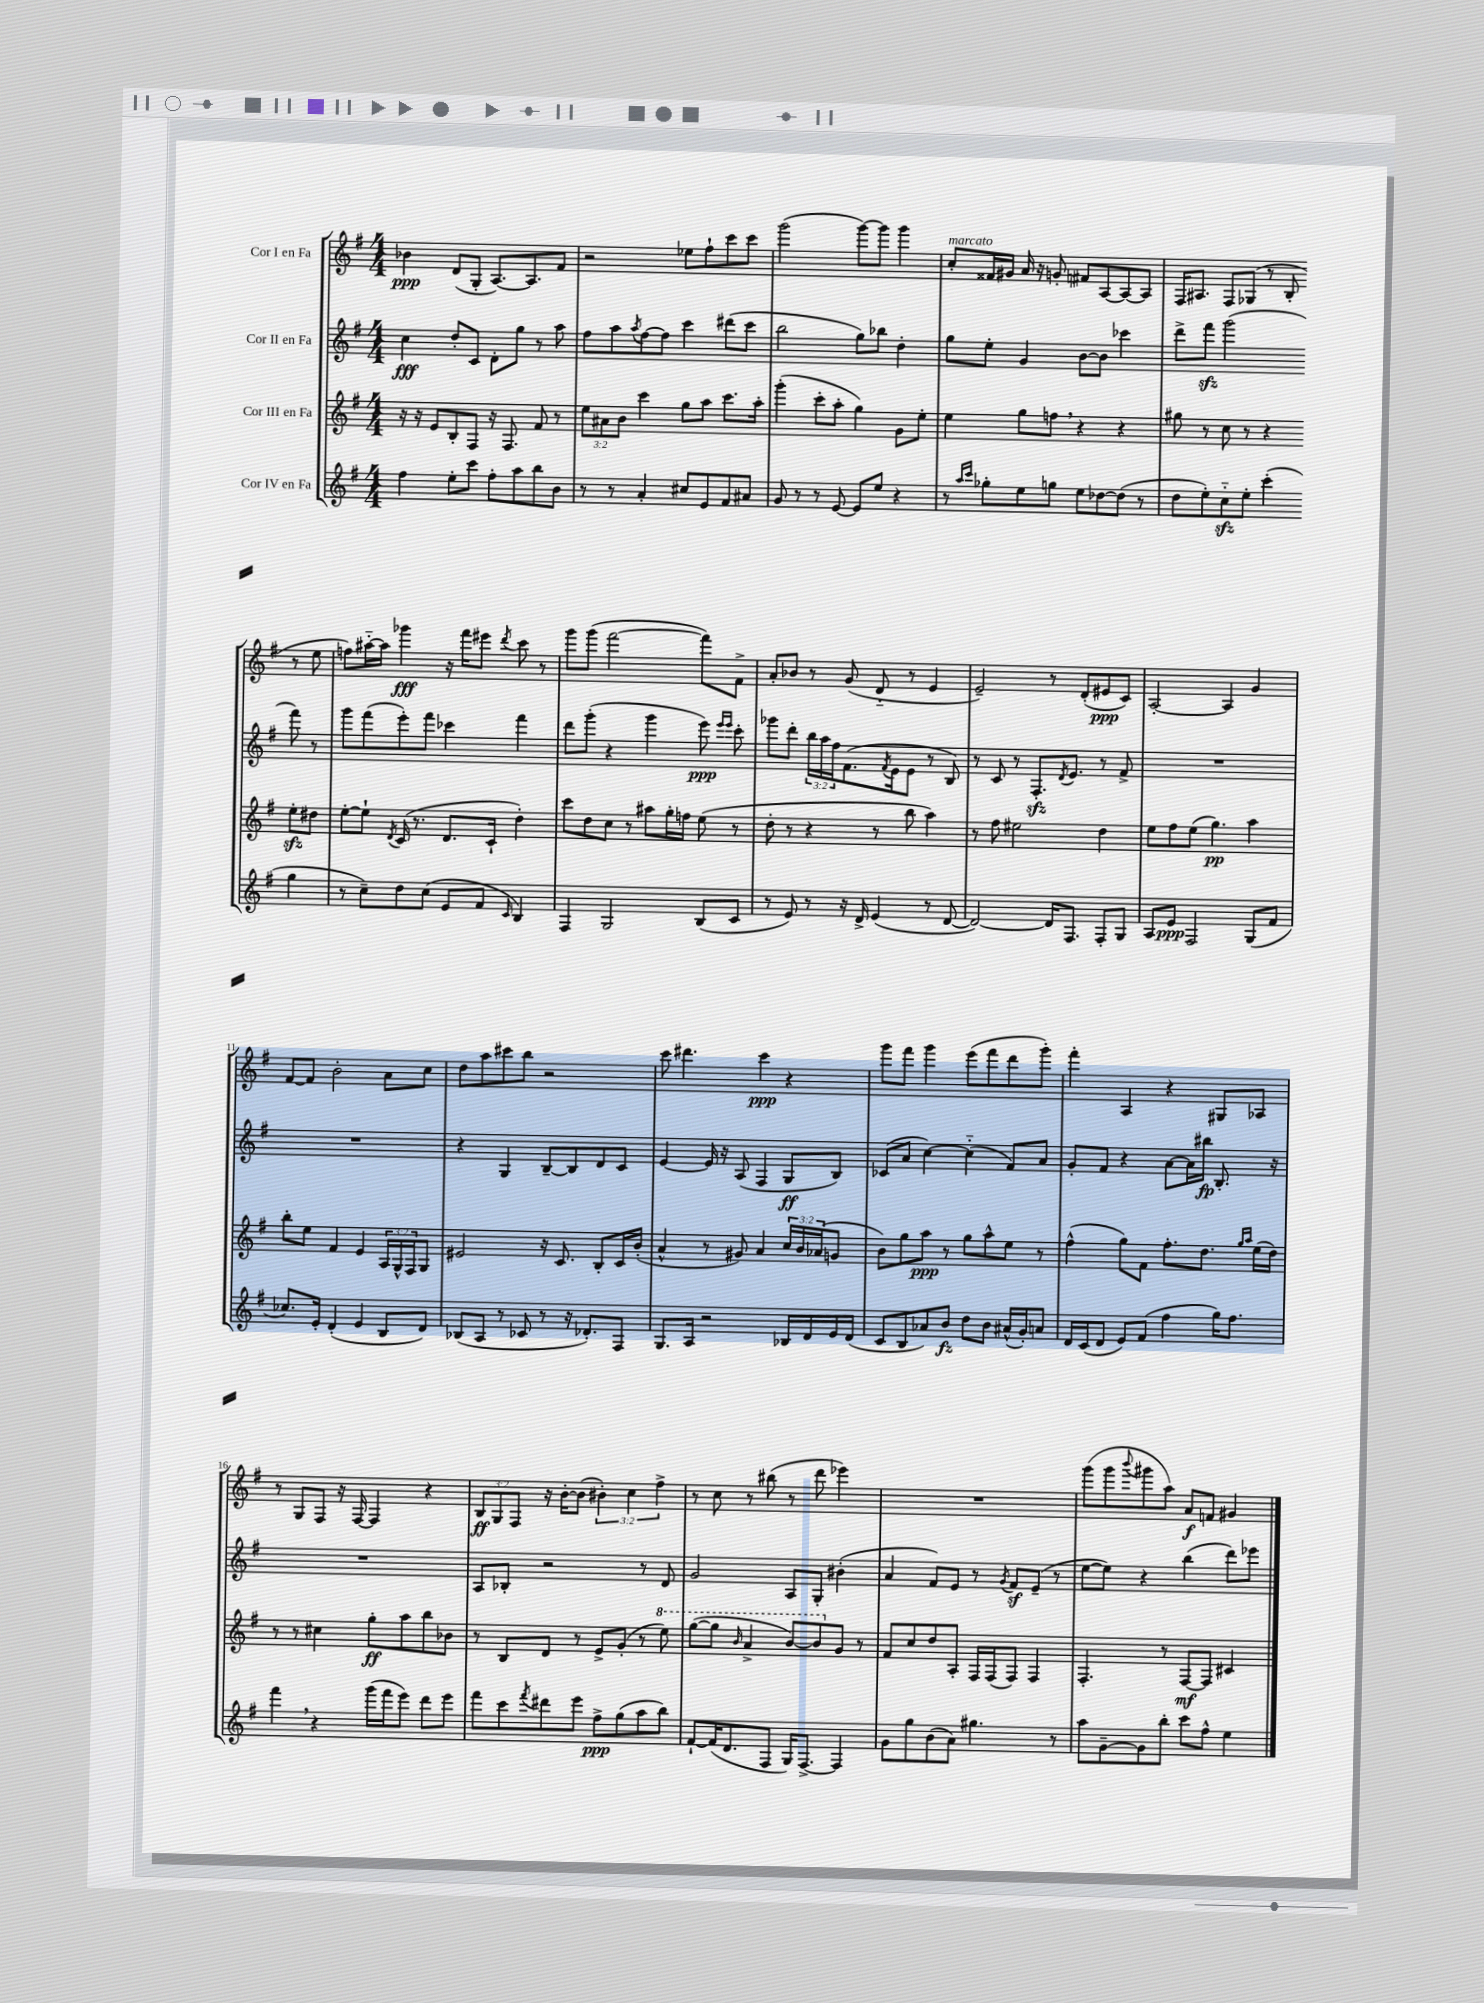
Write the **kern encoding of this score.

**kern	**kern	**kern	**kern
*staff4	*staff3	*staff2	*staff1
*clefG2	*clefG2	*clefG2	*clefG2
*k[f#]	*k[f#]	*k[f#]	*k[f#]
*M4/4	*M4/4	*M4/4	*M4/4
4ff#	16r	4cc	4b-
.	16r	.	.
.	8e	.	.
8ee'	8B'	8dd'	(8d
8ccc	8F#	8c	8G'
8ff#'	16r	8d'	[8.A)
.	8.F#	.	.
8aa	.	8gg	.
.	.	.	8.A]
8bb	8f#	8r	.
8b	8r	8aa	8f#
=	=	=	=
8r	12ee	8ff#	2r
.	12a#	.	.
8r	.	8aa	.
.	12b	.	.
.	.	8qaa	.
4a'	4ccc	[8ff#	.
.	.	8ff#]	.
8cc#	8gg	4ccc	8ee-
8e	8aa	.	8ff#`
8f#	8.ccc	(8ddd#	8ccc
8a#	.	8ccc	8ccc
.	16aa'	.	.
=	=	=	=
8g	(4ggg'	2bb	(2ggg
8r	.	.	.
8r	8ccc'	.	.
[8e	8aa'	.	.
8e]	4gg)	8gg)	[8ggg)
8ee	.	8bb-	8ggg]
4r	8g	4dd'	4ggg
.	8ee'	.	.
=	=	=	=
8r	4ee	8gg	8cc'
16qqaa	.	.	.
16qqccc	.	.	.
8gg-'	.	8ee'	16f##
.	.	.	16g#
8ee	8gg	4g	16a
.	.	.	16r
8gg	8ff	.	8g'
8ee	4r	[8b	8f#
[8dd-	.	8b]	[8A
(8dd-]	4r	4ccc-	8A_
8r	.	.	8A]
=	=	=	=
8dd	8gg#	8ddd^	16F#
.	.	.	8.A#
8ee')	8r	8fff#	.
8cc'~	8cc	(2ggg	8F#
8ee'	8r	.	(8G-
(4ccc'	4r	.	8r
.	.	.	8B'
4gg	8ee'	8fff#)	8r
.	8dd#	8r	8ee
=	=	=	=
8r	[8ee'	8ggg	8ff)
8cc~)	8ee`]	(8fff#	[16aa#'~
.	.	.	16aa#]
.	8qd	.	.
8dd	(16c	8eee')	4ggg-
.	8.r	.	.
(8cc	.	8fff#	.
8e	8.d	4ccc-	16r
.	.	.	16fff#
8f#	.	.	8eee#
.	16c`	.	.
16qqc	.	.	8qddd
4B)	4dd')	4fff#	8ccc
.	.	.	8r
=	=	=	=
4F#	8ccc	8ddd	8ggg
.	8dd	(8ggg'	(8ggg
2G	8cc	4r	[2fff#
.	8r	.	.
.	8aa#	4ggg	.
.	16gg'	.	.
.	16ff	.	.
(8B	(8ee	8eee)	8fff#])
.	.	16qqeee	.
.	.	16qqeee	.
8c	8r	8ccc'	8f#^
=	=	=	=
8r	8dd'	8ggg-	8a'
8e)	8r	8ddd'	8b-
8r	4r	24bb	8r
.	.	24aa	.
.	.	24ff#	.
16r	.	(8.f#	(8g
16d^	.	.	.
(4e	8r	.	8d'~
.	.	8qf#	.
.	.	16e	.
.	8bb	8e	8r
8r	4aa)	8r	4e
[8d	.	8B)	.
=	=	=	=
2d_)	8r	8r	2e~)
.	8ff#	8c	.
.	2ee#	8r	.
.	.	8.F#'	.
16d]	.	.	8r
.	.	8qd	.
8.F#	.	8.e	.
.	.	.	(8d'
8F#'	4dd	8r	8e#
8G	.	8f#^	8c)
=	=	=	=
8A	8ee	1r	[2A'
8e	8ff#	.	.
2F#	(8ee	.	.
.	4.gg)	.	.
.	.	.	4A]
(8G	4aa	.	4g
8f#	.	.	.
=	=	=	=
8.cc-)	8bb'	1r	[8f#
.	8ee	.	8f#]
16e'	.	.	.
(4d'	4f#	.	2b'
4e	4e	.	.
8B	24A	.	8a
.	24G^^	.	.
.	24F#	.	.
8d)	8G	.	8cc
=	=	=	=
(8B-	2e#	4r	8dd
8A	.	.	8aa
8r	.	4G	8ccc#
8c-	.	.	8bb
8r	16r	[8B~	2r
.	8.c	.	.
16r	.	8B]	.
8.d-')	.	.	.
.	8B'	8d	.
8F#	16c	8c	.
.	(16b'	.	.
=	=	=	=
8.G	4a^^	[4e	8ccc
.	.	.	4.ddd#
16A	.	.	.
2r	8r	16e]	.
.	.	16r	.
.	8g#)	(8A	.
.	4a	4F#	4ccc
16B-	24cc	8G	4r
.	24b	.	.
16d	.	.	.
.	(24a-	.	.
16e	8g	8B)	.
(16d	.	.	.
=	=	=	=
8c	8b)	(8c-	8ggg
8B	8gg	8a	8fff#
8a-)	8aa	[4cc)	4ggg
8b	8r	.	.
8dd	8gg	(4cc'~]	(8eee
8b	8aa^^	.	8fff#
(16a#^^	8ee	8f#)	8ddd
16g')	.	.	.
8a	8r	8a	8ggg')
=	=	=	=
16d	(4ff#^^	8g'	4fff#'
(16c	.	.	.
8d	.	8f#	.
8e)	8gg)	4r	4A
(8f#	8f#	.	.
4ff#	8.ff#'	[8a	4r
.	.	16a]	.
.	8.dd	16bb#	.
16gg)	.	8.B'	8G#
8.ff#	.	.	.
.	16qqgg	.	.
.	16qqaa	.	.
.	(16ee	.	8A-
.	16dd)	16r	.
=	=	=	=
4fff#	8r	1r	8r
.	8r	.	8G
4r	4cc#	.	8F#
.	.	.	16r
.	.	.	[16F#
(16ggg	8gg'	.	4F#]
16fff#	.	.	.
8eee)	8aa	.	.
8ddd	8bb	.	4r
8eee	8b-	.	.
=	=	=	=
8fff#	8r	8A	12B
.	.	.	12G
8ccc	8B	8B-'	.
.	.	.	12F#
8qfff#	.	.	.
8ddd#	8d	2r	16r
.	.	.	[16b'
8eee	8r	.	(8b]
8ff#^	8e^	.	6b#')
(8gg	(8g'	.	.
.	.	.	6cc
8aa	8r	8r	.
.	.	.	6ff#^
8bb)	8eee)	8d	.
=	=	=	=
[8f#`	([8ggg	2g	8r
(16f#]	8ggg]	.	8cc
8.d	.	.	.
.	16qqbb	.	.
.	4aa^	.	8r
8F#	.	.	(8bb#
16G)	[8bb)	8A	8r
[8.F#^	.	.	.
.	8bb]	8G'	8ddd
4F#]	8g	(4b#'	4eee-)
.	8r	.	.
=	=	=	=
8g	8f#	4a	1r
8gg	8cc	.	.
(8b	8dd	8f#)	.
8a)	8A'	8e	.
4.gg#	16F#	8r	.
.	(16F#	.	.
.	.	8qg	.
.	8F#)	8f#	.
.	4F#	(8e~	.
8r	.	8r	.
=	=	=	=
8aa	4.F#'	[8ee	(8ggg
[8g~	.	8ee])	8ggg
.	.	.	8qqbbb
8g]	.	4r	8ggg#
8bb'	8r	.	8aa)
8ccc	[8F#	(4bb	8a
8ff#^^	8F#]	.	8f
4ee	4c#	8ddd)	4g#
.	.	8eee-	.
==	==	==	==
*-	*-	*-	*-
